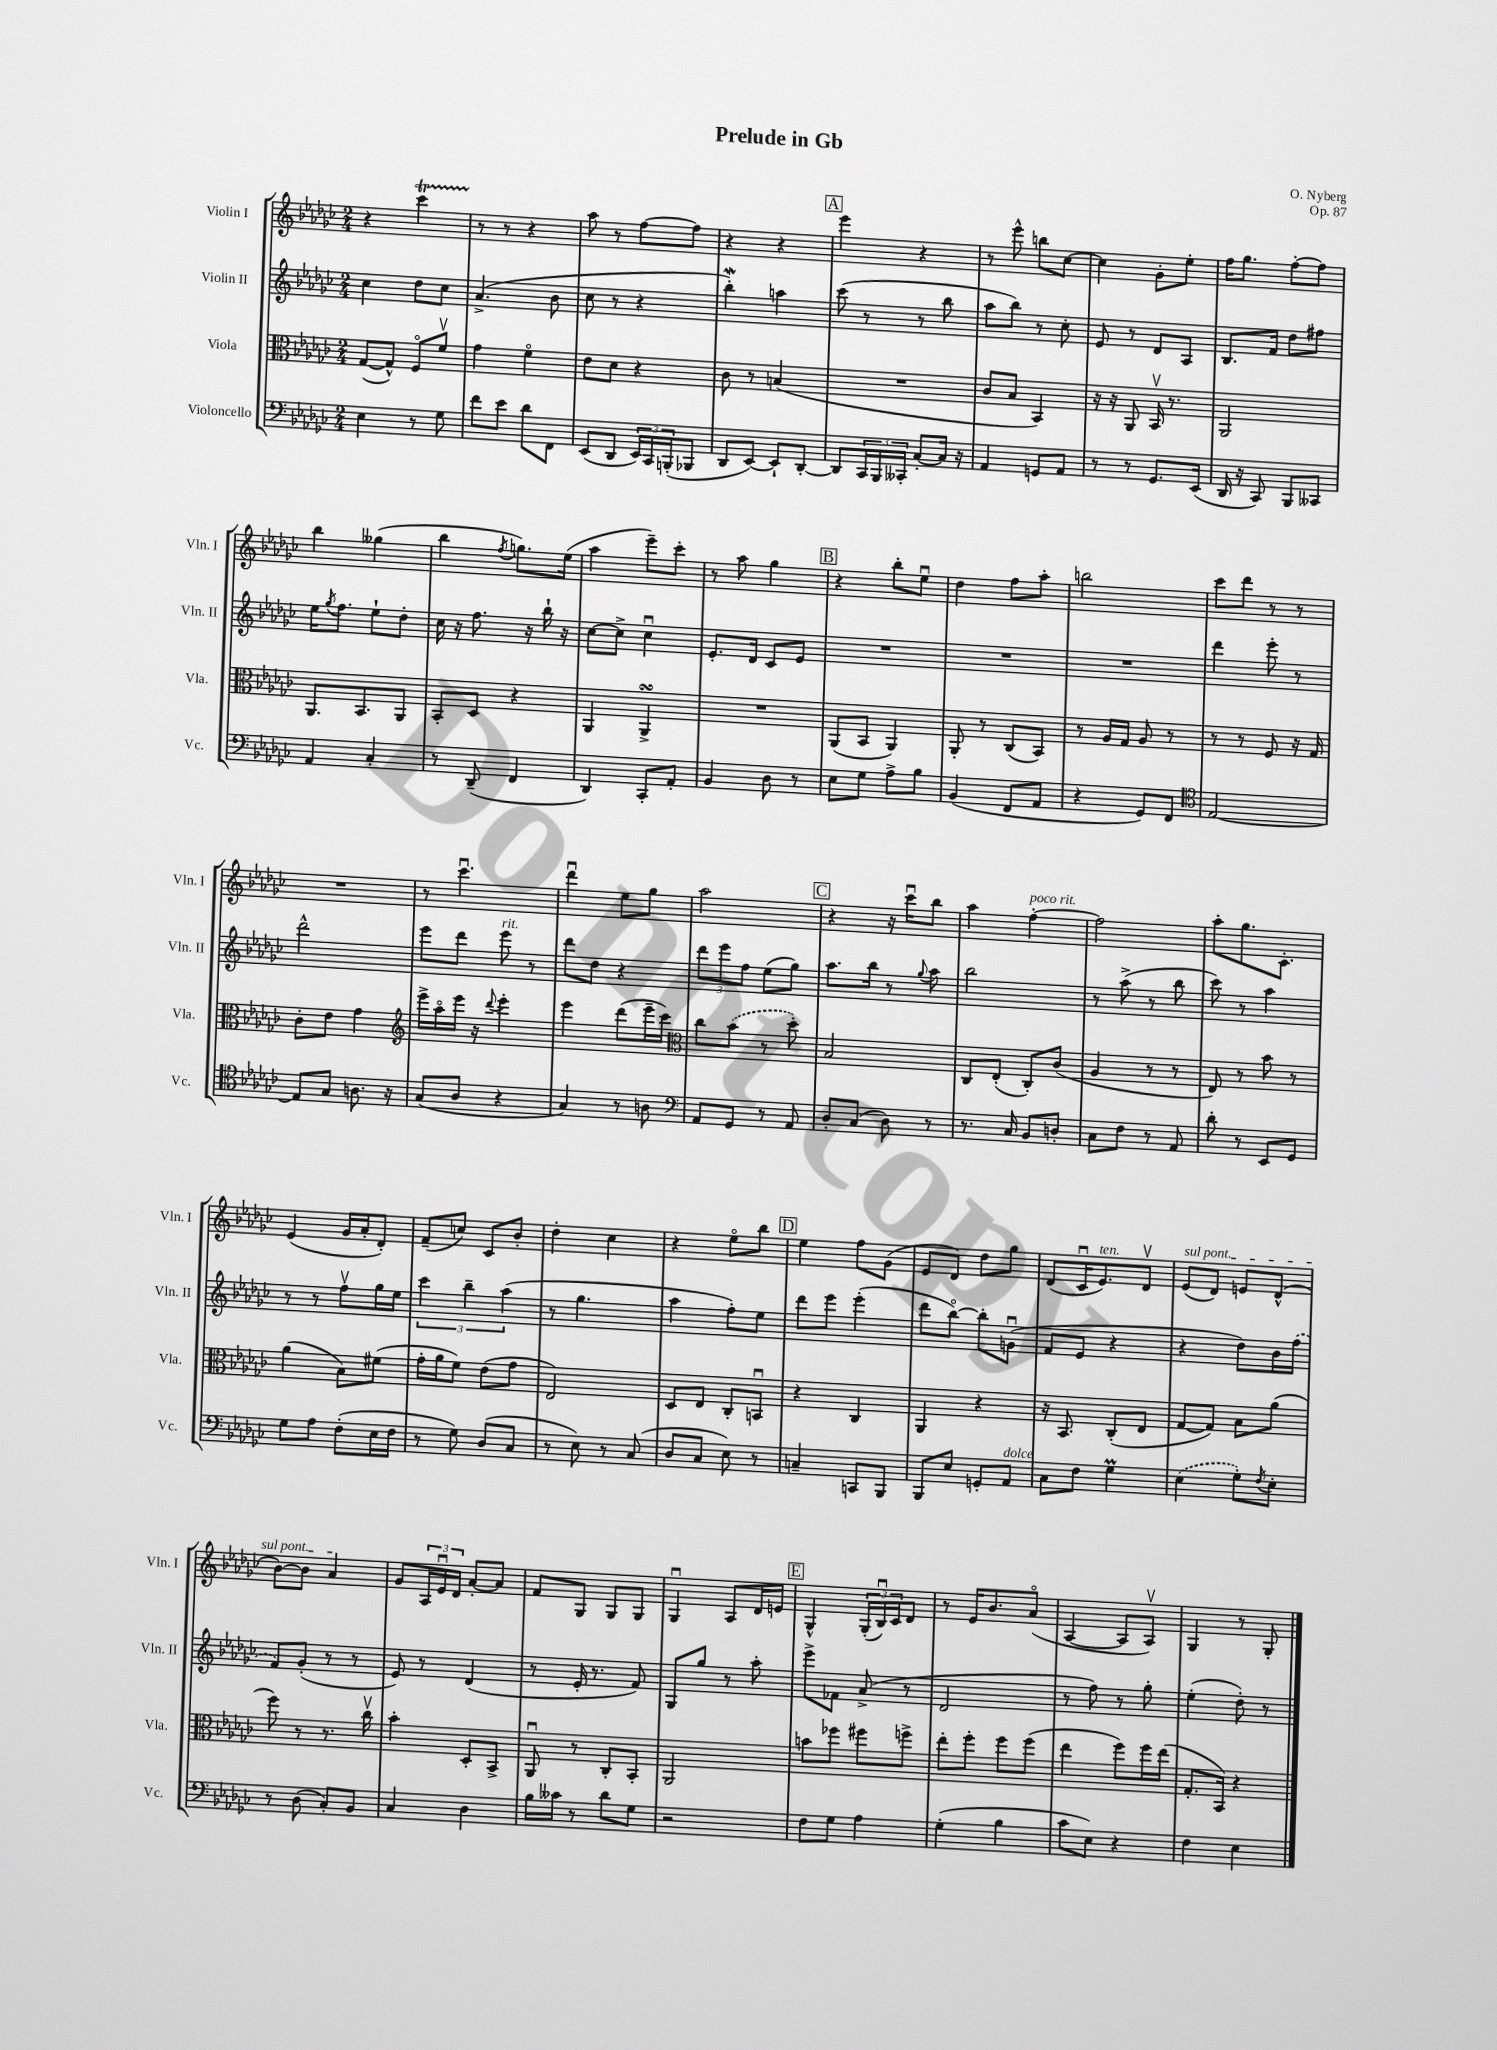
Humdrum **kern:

**kern	**kern	**kern	**kern
*staff4	*staff3	*staff2	*staff1
*clefF4	*clefC3	*clefG2	*clefG2
*k[b-e-a-d-g-c-]	*k[b-e-a-d-g-c-]	*k[b-e-a-d-g-c-]	*k[b-e-a-d-g-c-]
*M2/4	*M2/4	*M2/4	*M2/4
4E-	([8G-	4cc-	4r
.	8G-^^])	.	.
8r	8Fo	8dd-	4ccc-
8G-	8fv	8cc-	.
=	=	=	=
8f	4g-	(4.a-^	8r
8e-	.	.	8r
8d-	4fo	.	4r
8FF	.	8b-	.
=	=	=	=
(8EE-	8e-	8cc-	8aa-
8DD-	8d-	8r	8r
24EE-)	4r	4r	[8ff
24CC-	.	.	.
(24BBB'	.	.	.
8BBB-	.	.	8ff]
=	=	=	=
8DD-	8c-	4bb-')	4r
[8EE-)	8r	.	.
8EE-`]	(4B	4aa	4r
[8DD-'	.	.	.
=	=	=	=
8DD-]	2r	(8ccc-	4eee-
24CC-	.	8r	.
24BBB-	.	.	.
24CC--'	.	.	.
[8C-'	.	8r	4r
16C-]	.	8bb-	.
16r	.	.	.
=	=	=	=
4AA-	8c-	8aa-	8r
.	8B-	8bb-)	8eee-^^
8GG	4BB-)	8r	8bb
8AA-	.	8cc-'	[8cc-
=	=	=	=
8r	16r	8e-	4cc-]
.	16r	.	.
8r	8AA-	8r	.
8.GG-	16BB-v	8d-	8g-'
.	8.r	.	.
.	.	8A-	8ee-'
(16EE-	.	.	.
=	=	=	=
16DD-	2AA-	8.B-	16ff
16r	.	.	8.gg-
8CC-)	.	.	.
.	.	16f	.
8BBB-	.	8dd-	[8ff'
8CC--	.	8ff#	8ff]
=	=	=	=
4AA-	8.AA-	16ee-	4bb-
.	.	8qgg-	.
.	.	8.ff	.
.	8.BB-	.	.
4C-'	.	8ee-`	(4gg--
.	8AA-	8dd-'	.
=	=	=	=
8r	8BB-'	16cc-	4bb-
.	.	16r	.
(8DD-~	8D-	8.ff	.
.	.	.	8qff
4FF	4r	.	8.gg)
.	.	16r	.
.	.	16bb-`	.
.	.	16r	(16ee-
=	=	=	=
4DD-)	4AA-	[8cc-	4aa-
.	.	8cc-^]	.
8CC-'	4AA-^	4cc-u	8eee-~)
8AA-'	.	.	8ccc-'
=	=	=	=
4BB-	2r	8.e-'	8r
.	.	.	8aa-
.	.	16d-	.
8D-	.	8c-	4gg-
8r	.	8e-	.
=	=	=	=
8E-	(8AA-	2r	4r
8G-	8BB-	.	.
8A-^	4AA-)	.	8bb-'
8B-	.	.	8ee-u
=	=	=	=
(4BB-	8AA-'	2r	4dd-
.	8r	.	.
8FF	(8C-	.	8ff
8AA-	8BB-)	.	8aa-'
=	=	=	=
4r	8r	2r	2bb
.	16A-	.	.
.	16G-	.	.
8GG-)	8A-	.	.
8FF	8r	.	.
=	=	=	=
*clefC4	*	*	*
[2E-	8r	4ddd-	8ccc-
.	8r	.	8ddd-
.	8F	8eee-'	8r
.	16r	8r	8r
.	16G-	.	.
=	=	=	=
8E-]	8c-'	2ddd-^^	2r
8G-	8e-	.	.
8.A	4g-	.	.
16r	.	.	.
=	=	=	=
*	*clefG2	*	*
(8G-	16eee-^	8eee-	8r
.	16aa-o	.	.
8A-	16eee-	8ddd-	4.ccc-u
.	16r	.	.
.	8qqddd-	.	.
4r	4eee-'	8eee-	.
.	.	8r	.
=	=	=	=
4G-)	4eee-	8ddd-	4ddd-u
.	.	8dd-	.
8r	(8ddd-	4r	8ee-
8A	16eee-~	.	8gg-
.	16ccc-)	.	.
=	=	=	=
*clefF4	*clefC3	*	*
8AA-	8cc-	12ddd-	2aa-
.	.	12eee-	.
8GG-	(8b-	.	.
.	.	12ff	.
8r	8r	(8ee-	.
8AA-	8dd-')	8gg-)	.
=	=	=	=
8D-'	2B-	8.aa-	4r
(8C-	.	.	.
.	.	16bb-	.
8D-)	.	8r	16r
.	.	.	16ccc-u
.	.	8qqgg-	.
8r	.	8aa-	8bb-
=	=	=	=
8.r	8C-	2bb-	4aa-
.	(8E-'	.	.
16C-	.	.	.
8BB-	8C-')	.	[4ff'
8D'	(8c-	.	.
=	=	=	=
8C-	4A-	8r	2ff]
8F	.	(8aa-^	.
8r	8r	8r	.
8AA-	8r	8bb-	.
=	=	=	=
8d-'	8E-)	8ccc-)	8aa-'
8r	8r	8r	8.gg-
8EE-	8b-	4aa-	.
.	.	.	8.c-'
8GG-	8r	.	.
=	=	=	=
8G-	(4a-	8r	(4e-
8A-	.	8r	.
(8F'	8B-)	8ffv	16g-
.	.	.	16a-'
16E-	(8f#	16gg-	8d-')
16F	.	16ee-	.
=	=	=	=
8r	16g-'	6ccc-	(8f~
.	16a-	.	.
8G-)	8f)	.	8cc)
.	.	6bb-~	.
(8D-	(8e-	.	8c-
.	.	(6aa-	.
8C-	8g-	.	8b-'
=	=	=	=
8r	2E-)	8r	4dd-'
8E-)	.	4.gg-	.
8r	.	.	4cc-
(8C-	.	.	.
=	=	=	=
8D-	8D-	4aa-	4r
8C-	8E-	.	.
8E-)	8C-'	8ff')	8ee-o
8r	8BBu	8ee-	8bb-
=	=	=	=
4C~	4r	8ddd-	4ee-
.	.	8eee-	.
8CC	4C-	(4eee-'	8ff
8BBB-	.	.	(8g-
=	=	=	=
8BBB-	4AA-	8ddd-	8e-
8E-	.	[8bb-o)	8d-)
8GG'	4r	8bb-']	8dd-
8AA-	.	(8gu	8gg-
=	=	=	=
8C-	16r	8f	(8d-
.	8.BB-	.	.
8F	.	8e-	16c-u
.	.	.	8.e-)
4G-	(8C-'	4r	.
.	8E-	.	8d-v
=	=	=	=
(4E-	[8G-	4r	(8e-
.	8G-])	.	8d-)
8G-')	8B-	8dd-)	8e
8qF	.	.	.
8E-'	(8a-	16b-	(8d-^^
.	.	(16ff	.
=	=	=	=
8r	8ff)	8f)	[8b-)
(8D-	8r	(8g-'	8b-]
8C-')	8.r	8r	4a-
8BB-	.	8r	.
.	16cc-v	.	.
=	=	=	=
4C-	4b-'	8e-)	8g-
.	.	8r	24A-
.	.	.	24e-u
.	.	.	24d-
4D-	8D-'	(4d-	[8a-'
.	8BB-^	.	8a-]
=	=	=	=
16B-	8AA-u	8r	8f
16c--	.	.	.
8r	8r	16e-'	8G-
.	.	8.r	.
8d-	8C-'	.	8G-
8G-	8BB-'	8f)	8G-
=	=	=	=
2r	2AA-	8G-	4G-u
.	.	8gg-	.
.	.	8r	8A-
.	.	8aa-'	16d-
.	.	.	16e
=	=	=	=
8F	8b	8eee-^	4G-^^
8G-	8ff-	8f-	.
4A-	8ff#	(8a-^	(24G-'
.	.	.	24B-u)
.	.	.	24c-
.	8ff^	8r	8d-
=	=	=	=
(4G-'	8ee-'	2d-	8r
.	8ff'	.	16e-
.	.	.	8.b-
4B-	8ff	.	.
.	(8ff	.	(8a-o
=	=	=	=
8c-	4ee-	8r	[4A-
8E-)	.	8ff)	.
4r	8ff)	8r	8A-]
.	16ff	8gg-'	8A-v)
.	(16ee-	.	.
=	=	=	=
4F	8.G-'	(4ee-'	4G-
.	16BB-)	.	.
4E-	4r	8dd-')	8r
.	.	8r	8G-'
==	==	==	==
*-	*-	*-	*-
